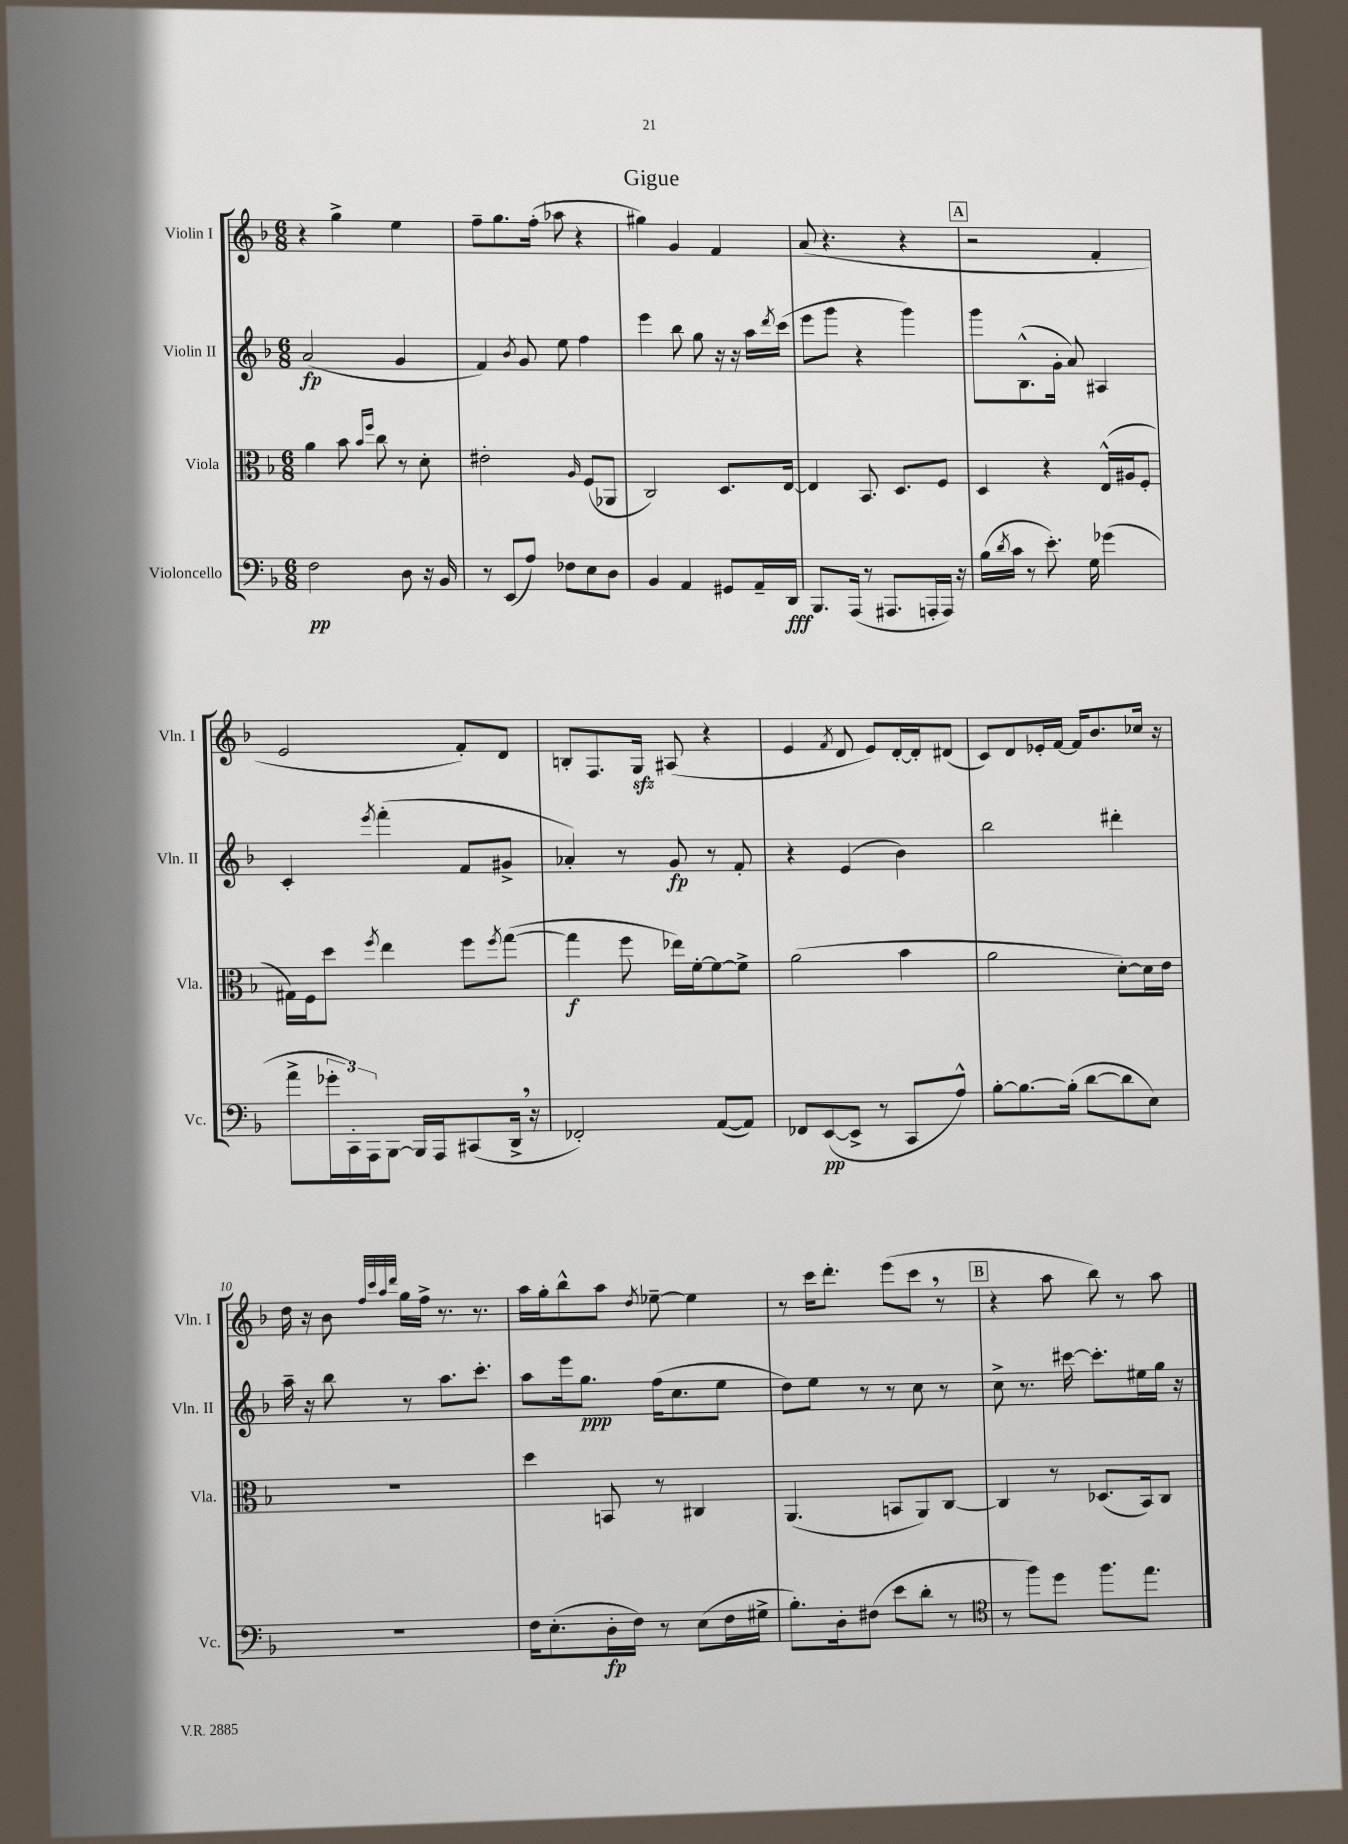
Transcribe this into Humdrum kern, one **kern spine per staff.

**kern	**dynam	**kern	**dynam	**kern	**dynam	**kern
*part4	*part4	*part3	*part3	*part2	*part2	*part1
*staff4	*staff4	*staff3	*staff3	*staff2	*staff2	*staff1
*I"Violoncello	*	*I"Viola	*	*I"Violin II	*	*I"Violin I
*I'Vc.	*	*I'Vla.	*	*I'Vln. II	*	*I'Vln. I
*clefF4	*	*clefC3	*	*clefG2	*	*clefG2
*k[b-]	*	*k[b-]	*	*k[b-]	*	*k[b-]
*M6/8	*	*M6/8	*	*M6/8	*	*M6/8
=1	=1	=1	=1	=1	=1	=1
2F\	pp	4a\	.	(2a/	fp	4r
.	.	8b-\	.	.	.	4gg^\
.	.	16qqb-/LL	.	.	.	.
.	.	16qqff/JJ	.	.	.	.
.	.	8cc\	.	.	.	.
8D\	.	8r	.	4g/	.	4ee\
16r	.	8d'\	.	.	.	.
16BB-/	.	.	.	.	.	.
=2	=2	=2	=2	=2	=2	=2
8r	.	2e#X'\	.	4f/)	.	8ff~\L
(8EE/L	.	.	.	.	.	8.gg\
.	.	.	.	8qb-/	.	.
8A/J)	.	.	.	8g/	.	.
.	.	.	.	.	.	(16ff'\Jk
8F-X\L	.	.	.	8ee\	.	8aa-X\
.	.	16qqA/	.	.	.	.
8E\	.	(8F/L	.	4ff\	.	4r
8D\J	.	8AA-X/J	.	.	.	.
=3	=3	=3	=3	=3	=3	=3
4BB-/	.	2C/)	.	4eee\	.	4gg#X\)
4AA/	.	.	.	8bb-\	.	4g/
.	.	.	.	8gg\	.	.
8GG#X/L	.	8.D/L	.	16r	.	4f/
.	.	.	.	16r	.	.
16AA~/L	.	.	.	16aa\LL	.	.
.	.	.	.	8qddd/	.	.
16DD/JJ	fff	[16E/Jk	.	(16ccc\JJ	.	.
=4	=4	=4	=4	=4	=4	=4
8.BBB-/L	.	4E/]	.	8eee\L	.	(8a/
.	.	.	.	8ggg\J	.	4.r
(16AAA/Jk	.	.	.	.	.	.
8r	.	8.BB-/	.	4r	.	.
8.AAA#X/L	.	.	.	.	.	.
.	.	8.D/L	.	.	.	.
.	.	.	.	4ggg\)	.	4r
16AAAn'/L	.	.	.	.	.	.
16AAA/JJ)	.	8F/J	.	.	.	.
16r	.	.	.	.	.	.
!!LO:REH:place=s1:t=A
=5	=5	=5	=5	=5	=5	=5
(16B-\LL	.	4D/	.	8ggg\L	.	2r
8qd/	.	.	.	.	.	.
16c\JJ	.	.	.	.	.	.
8r	.	.	.	(8.B-^^\	.	.
8.e'\)	.	4r	.	.	.	.
.	.	.	.	16g'\Jk	.	.
.	.	.	.	8a/)	.	.
16G\	.	.	.	.	.	.
(4g-X\	.	(16E^^/LL	.	4A#X/	.	4f'/
.	.	16A#X/J	.	.	.	.
.	.	8F'/J	.	.	.	.
!!LO:LB:g=z
=6	=6	=6	=6	=6	=6	=6
8a^\L	.	16G#X\LL)	.	4c'/	.	2e/
.	.	16F\J	.	.	.	.
24g-X'\L	.	8dd\J	.	.	.	.
24CC'\)	.	.	.	.	.	.
24AAA\J	.	.	.	.	.	.
.	.	8qff/	.	8qeee/	.	.
[8BBB-\J	.	4ee\	.	(4fff'\	.	.
16BBB-/LL]	.	.	.	.	.	.
16AAA/J	.	.	.	.	.	.
(8CC#X/	.	8ff\L	.	8f/L	.	8f'/L)
.	.	8qff/	.	.	.	.
16DD^,/Jk	.	([8gg\J	.	8g#X^/J	.	8d/J
16r	.	.	.	.	.	.
=7	=7	=7	=7	=7	=7	=7
2FF-X'/)	.	4gg\]	f	4a-X'/)	.	8Bn'/L
.	.	.	.	.	.	8.F/
.	.	8ff\	.	8r	.	.
.	.	.	.	.	.	16Gzz/Jk
.	.	16ee-X\LL)	.	8g/	fp	(8A#X/
.	.	[16f'\J	.	.	.	.
([8AA/L	.	8f\_	.	8r	.	4r
8AA/J])	.	8f^\J]	.	8f'/	.	.
=8	=8	=8	=8	=8	=8	=8
8FF-X/L	.	(2a\	.	4r	.	4e/
([8EE/	pp	.	.	.	.	.
.	.	.	.	.	.	8qf/
8EE^/J]	.	.	.	(4e/	.	8d/
8r	.	.	.	.	.	8e/L)
8CC/L	.	4b-\	.	4b-\)	.	[16d'/L
.	.	.	.	.	.	16d'/J]
8A^^/J)	.	.	.	.	.	(8d#X/J
=9	=9	=9	=9	=9	=9	=9
[8B-'\L	.	2a\	.	2bb-\	.	8c/L)
8.B-\_	.	.	.	.	.	8d/
.	.	.	.	.	.	16e-X'/L
(16B-'\Jk]	.	.	.	.	.	[16f/JJ
[8d\L	.	.	.	.	.	16f/KL]
.	.	.	.	.	.	8.b-/
8d\]	.	[8d'\L)	.	4ddd#X'\	.	.
8E\J)	.	16d\L]	.	.	.	16cc-X/Jk
.	.	16e\JJ	.	.	.	16r
!!LO:LB:g=z
=10	=10	=10	=10	=10	=10	=10
2.r	.	2.r	.	16aa~\	.	16dd\
.	.	.	.	16r	.	16r
.	.	.	.	8bb-\	.	8b-\
.	.	.	.	.	.	32qqff/LLL
.	.	.	.	.	.	32qqccc/
.	.	.	.	.	.	32qqaa/
.	.	.	.	.	.	32qqddd/JJJ
.	.	.	.	8r	.	16gg\LL
.	.	.	.	.	.	16ff^\JJ
.	.	.	.	8.aa\L	.	8.r
.	.	.	.	8.ccc'\J	.	8.r
=11	=11	=11	=11	=11	=11	=11
16F\KL	.	4dd\	.	8aa\L	.	16aa\LL
(8.E'\	.	.	.	.	.	16gg'\J
.	.	.	.	16eee\k	.	8bb-^^\
.	.	.	.	8.gg\J	ppp	.
16D'\L	fp	8BBn/	.	.	.	8aa\J
16F\JJ)	.	.	.	.	.	.
.	.	.	.	.	.	8qdd/
8r	.	8r	.	(16ff\KL	.	[8ee-X~\
.	.	.	.	8.cc\	.	.
(8E\L	.	4C#X/	.	.	.	4ee-\]
16F\L	.	.	.	8ee\J	.	.
16G#X^\JJ	.	.	.	.	.	.
=12	=12	=12	=12	=12	=12	=12
8.B-'\L)	.	(4.AA/	.	8dd\L)	.	8r
.	.	.	.	8ee\J	.	16ccc\KL
16D'\k	.	.	.	.	.	8.ddd'\J
(8F#X\J	.	.	.	8r	.	.
8e\L	.	8BBn/L	.	8r	.	(8eee\L
8d'\J	.	8AA/)	.	8cc\	.	8ccc,\J
8r	.	[8C/J	.	8r	.	8r
!!LO:REH:place=s1:t=B
=13	=13	=13	=13	=13	=13	=13
*clefC4	*	*	*	*	*	*
8r	.	4C/]	.	8cc^\	.	4r
8ff\L)	.	.	.	8.r	.	.
8dd\J	.	8r	.	.	.	8aa\
.	.	.	.	[16ccc#X\	.	.
8.ff\L	.	(8.D-X/L	.	8.ccc#'\L]	.	8bb-\)
.	.	.	.	.	.	8r
8.ee\J	.	16BB-/k)	.	16ee#X\L	.	.
.	.	8C/J	.	16gg\JJ	.	8aa\
.	.	.	.	16r	.	.
==	==	==	==	==	==	==
*-	*-	*-	*-	*-	*-	*-
